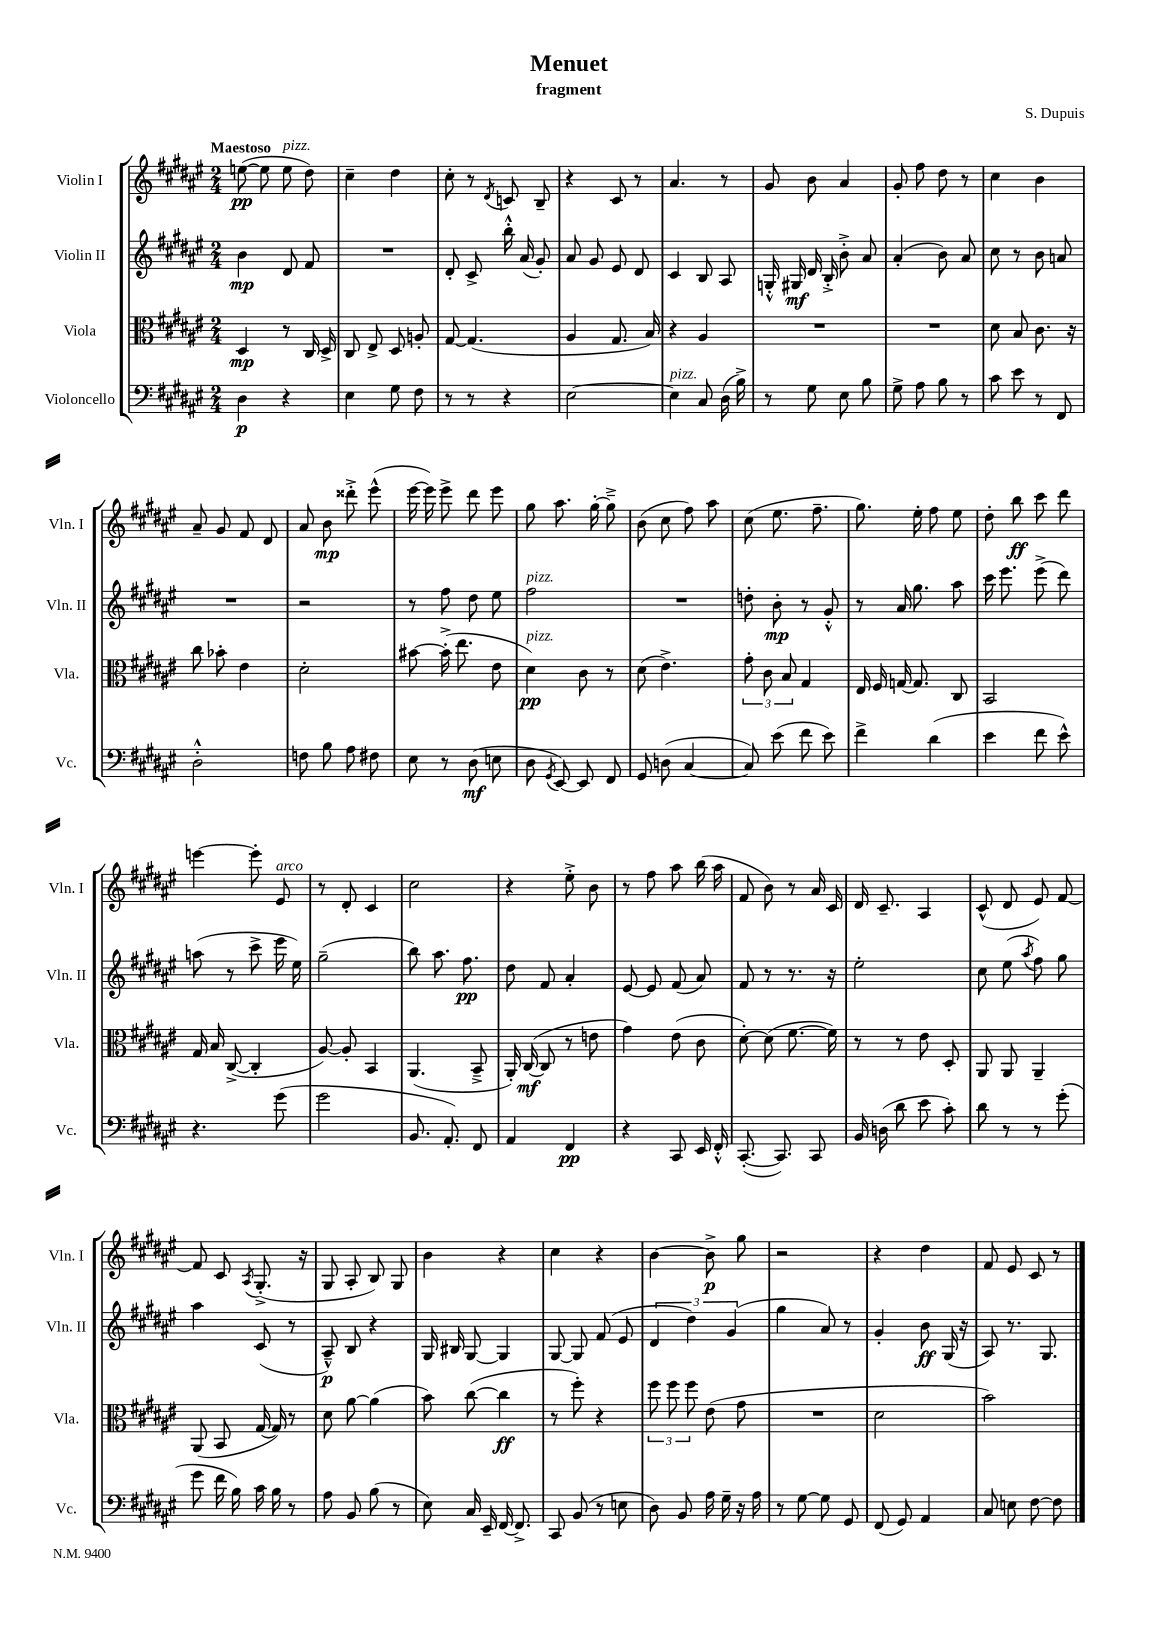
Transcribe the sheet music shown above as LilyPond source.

\header { title = "Menuet" composer = "S. Dupuis" subtitle = "fragment" }
<<
\new StaffGroup <<
\new Staff = "s0" \with { instrumentName = "Violin I" shortInstrumentName = "Vln. I" } {
    \clef treble \key fis \major \numericTimeSignature \time 2/4 \tempo "Maestoso"
    \autoBeamOff e''8~\pp( e''8 e''8^\markup { \italic "pizz." } dis''8) |
    cis''4-- dis''4 |
    cis''8-. r8 \acciaccatura { dis'8 } c'8 b8-- |
    r4 cis'8 r8 |
    ais'4. r8 |
    gis'8 b'8 ais'4 |
    gis'8-. fis''8 dis''8 r8 |
    cis''4 b'4 |
    ais'8-- gis'8 fis'8 dis'8 |
    ais'8 b'8\mp disis'''8-.-> eis'''8-^( |
    eis'''16~ eis'''16) eis'''8-> dis'''8 eis'''8 |
    gis''8 ais''8. gis''16~-. gis''8---> |
    b'8( cis''8 fis''8) ais''8 |
    cis''8( eis''8. fis''8.-- |
    gis''8.) eis''16-. fis''8 eis''8 |
    dis''8-. b''8\ff cis'''8 dis'''8 |
    e'''4~ e'''8-. eis'8^\markup { \italic "arco" } |
    r8 dis'8-. cis'4 |
    cis''2 |
    r4 eis''8-.-> b'8 |
    r8 fis''8 ais''8 b''16( ais''16 |
    fis'8 b'8) r8 ais'16 cis'16 |
    dis'16 cis'8.-- ais4 |
    cis'8-^( dis'8 eis'8) fis'8~ |
    fis'8 cis'8 \acciaccatura { ais8 } gis8.-.->( r16 |
    gis8 ais8-. b8) gis8 |
    b'4 r4 |
    cis''4 r4 |
    b'4~ b'8->\p gis''8 |
    r2 |
    r4 dis''4 |
    fis'8 eis'8 cis'8 r8 \bar "|." |
}
\new Staff = "s1" \with { instrumentName = "Violin II" shortInstrumentName = "Vln. II" } {
    \clef treble \key fis \major \numericTimeSignature \time 2/4
    \autoBeamOff b'4\mp dis'8 fis'8 |
    R2 |
    dis'8-. cis'8-> b''16-.-^ ais'16( gis'8-.) |
    ais'8 gis'8 eis'8 dis'8 |
    cis'4 b8 ais8 |
    g16-.-^ gis16\mf dis'16 b16-.-> b'8-.-> ais'8 |
    ais'4-.( b'8) ais'8 |
    cis''8 r8 b'8 a'8 |
    R2 |
    r2 |
    r8 fis''8 dis''8 eis''8 |
    fis''2^\markup { \italic "pizz." } |
    R2 |
    d''8-. b'8-.\mp r8 gis'8-.-^ |
    r8 ais'16 gis''8. ais''8 |
    cis'''16 eis'''8. eis'''8->( dis'''8) |
    a''8( r8 cis'''8-> eis'''16 eis''16) |
    gis''2--( |
    b''8) ais''8. fis''8.\pp |
    dis''8 fis'8 ais'4-. |
    eis'8~ eis'8 fis'8( ais'8) |
    fis'8 r8 r8. r16 |
    eis''2-. |
    cis''8 eis''8( \acciaccatura { ais''8 } fis''8) gis''8 |
    ais''4 cis'8( r8 |
    ais8---^\p) b8 r4 |
    gis16 bis16 gis8~ gis4 |
    gis8~ gis8 fis'8( eis'8 |
    \tuplet 3/2 { dis'4 dis''4) gis'4( } |
    gis''4 ais'8) r8 |
    gis'4-. b'8\ff gis16( r16 |
    ais8) r8. gis8. \bar "|." |
}
\new Staff = "s2" \with { instrumentName = "Viola" shortInstrumentName = "Vla." } {
    \clef alto \key fis \major \numericTimeSignature \time 2/4
    \autoBeamOff dis4\mp r8 cis16 dis16-> |
    cis8 eis8-> dis8 a8-. |
    gis8~ gis4.( |
    ais4 gis8. b16) |
    r4 ais4 |
    R2 |
    R2 |
    dis'8 b8 cis'8. r16 |
    cis''8 bes'8-. eis'4 |
    dis'2-. |
    bis'8~ bis'16-.->( eis''8. eis'8 |
    dis'4\pp^\markup { \italic "pizz." }) cis'8 r8 |
    dis'8( eis'4.->) |
    \tuplet 3/2 { gis'8-. cis'8 b8 } gis4 |
    eis16 fis16 g16~ g8. cis8 |
    b,2 |
    gis16 b16 cis8~->( cis4-. |
    ais8~) ais8-. b,4 |
    ais,4.( b,8---> |
    ais,16-.) cis16~\mf( cis8 r8 e'8 |
    gis'4) eis'8( cis'8 |
    dis'8~-.) dis'8( fis'8.~ fis'16) |
    r8 r8 eis'8 dis8-. |
    ais,8 ais,8 ais,4-- |
    ais,8( b,8 gis16~ gis16) r8 |
    dis'8 ais'8~ ais'4( |
    b'8) cis''8~( cis''4\ff |
    r8 fis''8-.) r4 |
    \tuplet 3/2 { fis''8 fis''8 fis''8 } eis'8( gis'8 |
    R2 |
    dis'2 |
    b'2) \bar "|." |
}
\new Staff = "s3" \with { instrumentName = "Violoncello" shortInstrumentName = "Vc." } {
    \clef bass \key fis \major \numericTimeSignature \time 2/4
    \autoBeamOff dis4\p r4 |
    eis4 gis8 fis8 |
    r8 r8 r4 |
    eis2~ |
    eis4^\markup { \italic "pizz." } cis8 dis16( b16->) |
    r8 gis8 eis8 b8 |
    gis8-> ais8 b8 r8 |
    cis'8 eis'8 r8 fis,8 |
    dis2-.-^ |
    f8 b8 ais8 fis8 |
    eis8 r8 dis8\mf( e8 |
    dis8 \acciaccatura { gis,8 } eis,8~) eis,8 fis,8 |
    gis,8 d8( cis4~ |
    cis8) eis'8( fis'8 eis'8) |
    fis'4-> dis'4( |
    eis'4 fis'8 eis'8-^) |
    r4. gis'8( |
    gis'2 |
    b,8. ais,8.-.) fis,8 |
    ais,4 fis,4\pp |
    r4 cis,8 eis,16 fis,16-.-^ |
    cis,8.~-.( cis,8.) cis,8 |
    b,16 d16( dis'8 eis'8 cis'8-.) |
    dis'8 r8 r8 gis'8-.( |
    gis'8 fis'16 b16) cis'16 b16 r8 |
    ais8 b,8 b8( r8 |
    eis8) cis16 eis,16-- fis,16~ fis,8.-> |
    cis,8 b,8( r8 e8 |
    dis8) b,8 ais16 gis16-- r16 ais16 |
    r8 gis8~ gis8 gis,8 |
    fis,8( gis,8) ais,4 |
    cis8 e8 fis8~ fis8 \bar "|." |
}
>>
>>
\layout { \context { \Score \remove "Bar_number_engraver" } }
